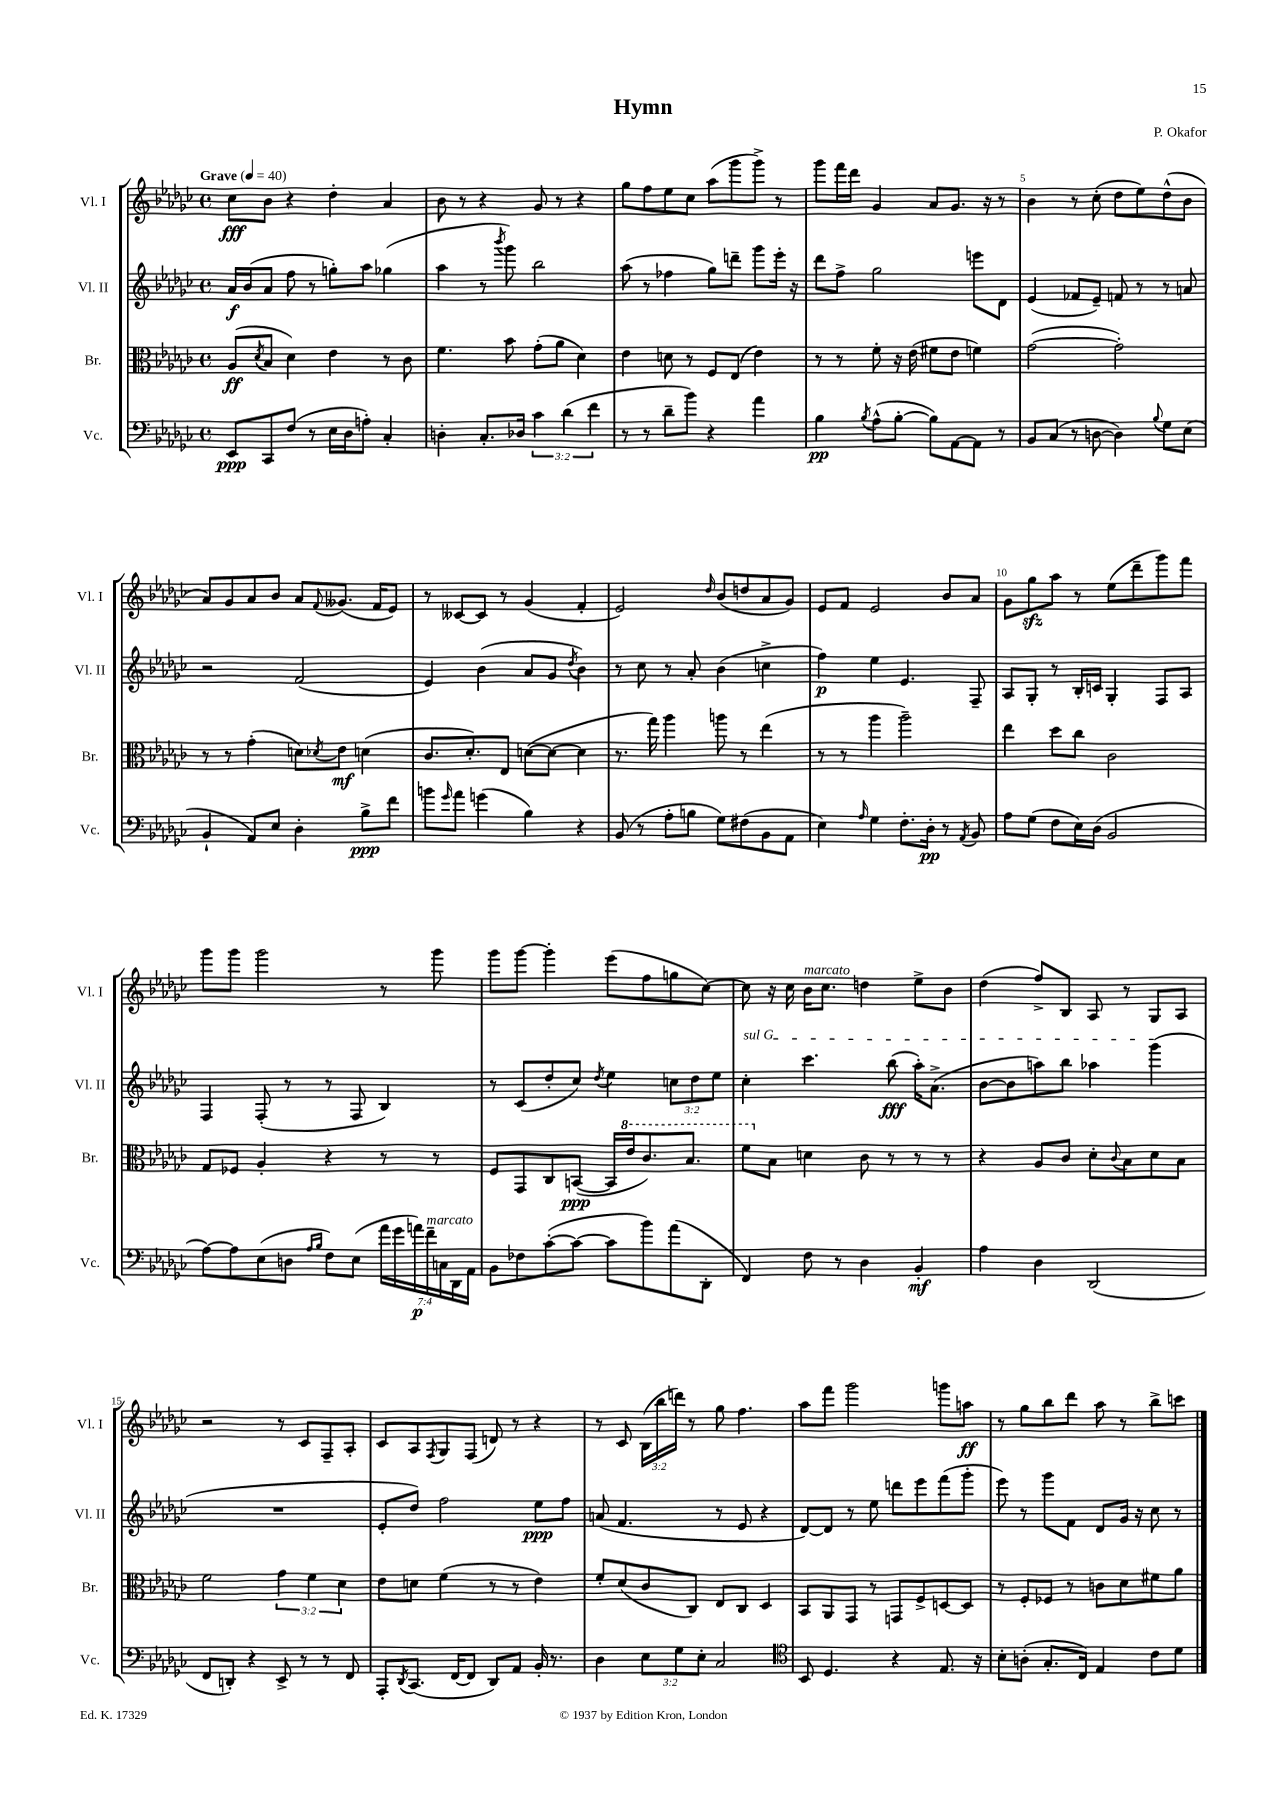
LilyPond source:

\header { title = "Hymn" composer = "P. Okafor" }
<<
\new StaffGroup <<
\new Staff = "s0" \with { instrumentName = "Vl. I" shortInstrumentName = "Vl. I" } {
    \clef treble \key ges \major \defaultTimeSignature \time 4/4 \override Staff.TupletNumber.text = #tuplet-number::calc-fraction-text \tempo "Grave" 4 = 40
    ces''8\fff bes'8 r4 des''4-. aes'4 |
    bes'8 r8 r4 ges'8 r8 r4 |
    ges''8 f''8 ees''8 ces''8 aes''8( ges'''8 ges'''8->) r8 |
    ges'''8 f'''16 des'''16 ges'4 aes'8 ges'8. r16 r8 |
    bes'4 r8 ces''8-.( des''8 ees''8) des''8-^( bes'8 |
    aes'8) ges'8 aes'8 bes'8 aes'8 \appoggiatura { f'8 } geses'8.( f'16 ees'8) |
    r8 ceses'8~ ceses'8 r8 ges'4( f'4-. |
    ees'2) \grace { des''16 } bes'8( d''8 aes'8 ges'8) |
    ees'8 f'8 ees'2 bes'8 aes'8 |
    ges'8 ges''8\sfz aes''8 r8 ees''8( des'''8-- ges'''8) f'''8 |
    ges'''8 ges'''8 ges'''2 r8 ges'''8 |
    ges'''8 ges'''8~ ges'''4-. ees'''8( f''8 g''8 ces''8~) |
    ces''8 r16 ces''16 bes'16^\markup { \italic "marcato" } ces''8. d''4 ees''8-> bes'8 |
    des''4( f''8->) bes8 aes8 r8 ges8 aes8 |
    r2 r8 ces'8 f8-- aes8-. |
    ces'8 aes8 \acciaccatura { f8 } ges8 f8( d'8) r8 r4 |
    r8 ces'8 \tuplet 3/2 { bes16( bes''16 d'''16) } r8 ges''8 f''4. |
    aes''8 f'''8 ges'''2 g'''8 a''8\ff |
    r8 ges''8 bes''8 des'''8 aes''8 r8 bes''8-> c'''8 \bar "|." |
}
\new Staff = "s1" \with { instrumentName = "Vl. II" shortInstrumentName = "Vl. II" } {
    \clef treble \key ges \major \defaultTimeSignature \time 4/4 \override Staff.TupletNumber.text = #tuplet-number::calc-fraction-text
    aes'16\f bes'16( aes'8 f''8 r8 g''8-.) aes''8 ges''4( |
    aes''4 r8 \acciaccatura { bes'''8 } ges'''8) bes''2 |
    aes''8( r8 fes''4 ges''8) d'''8-- ges'''8 ees'''16-. r16 |
    des'''8 f''8-> ges''2 e'''8 des'8 |
    ees'4( fes'8 ees'8--) f'8 r8 r8 a'8 |
    r2 f'2( |
    ees'4) bes'4( aes'8 ges'8 \acciaccatura { des''8 } bes'4) |
    r8 ces''8 r8 aes'8-. bes'4( c''4-> |
    f''4\p) ees''4 ees'4. f8-- |
    aes8 ges8-. r8 bes16-. c'16 ges4-. f8 aes8 |
    f4 f8-.( r8 r8 f8 bes4) |
    r8 ces'8( des''8-. ces''8) \acciaccatura { des''8 } ees''4 \tuplet 3/2 { c''8 des''8 ees''8 } |
    \once \override TextSpanner.bound-details.left.text = \markup { \italic "sul G" } ces''4-.\startTextSpan ces'''4. bes''8\fff( aes''16-.) aes'8.->( |
    bes'8~ bes'8 a''8) bes''8 aes''4 ges'''4\stopTextSpan( |
    R1 |
    ees'8-. des''8) f''2 ees''8\ppp f''8 |
    a'8( f'4. r8 ees'8 r4 |
    des'8~) des'8 r8 ees''8 d'''8 ees'''8 f'''8( ges'''8-. |
    ees'''8) r8 ges'''8 f'8 des'8 ges'16 r16 ces''8 r8 \bar "|." |
}
\new Staff = "s2" \with { instrumentName = "Br." shortInstrumentName = "Br." } {
    \clef alto \key ges \major \defaultTimeSignature \time 4/4 \override Staff.TupletNumber.text = #tuplet-number::calc-fraction-text
    aes8\ff( \acciaccatura { des'8 } bes8 des'4) ees'4 r8 ces'8 |
    f'4. bes'8 ges'8-.( aes'8 des'4) |
    ees'4 d'8 r8 f8 ees8( ees'4) |
    r8 r8 f'8-. r16 ees'16( fis'8 ees'8 f'4) |
    ges'2~( ges'2-.) |
    r8 r8 ges'4-.( d'8) \acciaccatura { des'8 } ees'8\mf d'4( |
    ces'8. des'8.-.) ees8 d'8~( d'8~ d'4 |
    r8. ges''16) aes''4 a''8 r8 ees''4( |
    r8 r8 aes''4 aes''2--) |
    ees''4 des''8 ces''8 ces'2 |
    ges8 fes8 aes4-. r4 r8 r8 |
    f8 ges,8 ces8 b,8~\ppp( b,16 \ottava #1 ees''16 ces''8.) bes'8. |
    f''8 \ottava #0 bes8 d'4 ces'8 r8 r8 r8 |
    r4 aes8 ces'8 des'8-. \appoggiatura { ces'8 } bes8 des'8 bes8 |
    f'2 \tuplet 3/2 { ges'4 f'4 des'4 } |
    ees'8 d'8 f'4( r8 r8 ees'4) |
    f'8-. des'8( ces'8 ces8) ees8 ces8 des4 |
    bes,8 aes,8 ges,8 r8 g,8 f8-> d8~ d8 |
    r8 f8-. fes8 r8 c'8 des'8 fis'8 aes'8 \bar "|." |
}
\new Staff = "s3" \with { instrumentName = "Vc." shortInstrumentName = "Vc." } {
    \clef bass \key ges \major \defaultTimeSignature \time 4/4 \override Staff.TupletNumber.text = #tuplet-number::calc-fraction-text
    ees,8\ppp ces,8 f8( r8 ees16 des16 a8-.) ces4-. |
    d4-. ces8.-. des16 \tuplet 3/2 { ces'4 des'4( f'4 } |
    r8 r8 des'8-- bes'8) r4 aes'4 |
    bes4\pp \acciaccatura { bes8 } aes8-^( bes8~-. bes8) aes,8~ aes,8 r8 |
    bes,8 ces8( r8 d8~ d4) \appoggiatura { bes8 } ges8 ees8( |
    bes,4-! aes,8) ees8 des4-. bes8->\ppp f'8 |
    b'8 \grace { ges'16 } aes'8 g'4( bes4) r4 |
    bes,8( r8 aes8-. b8 ges8) fis8( bes,8 aes,8 |
    ees4) \grace { aes16 } ges4 f8.-. des16-.\pp r8 \acciaccatura { aes,8 } bes,8 |
    aes8 ges8( f8 ees16) des16( bes,2 |
    aes8~) aes8 ees8( d8 \grace { aes16 bes16 } f8) ees8( \tuplet 7/4 { aes'16 ges'16 a'16\p) f'16--^\markup { \italic "marcato" } c16 des,16 aes,16 } |
    bes,8 fes8 ces'8~-.( ces'8~ ces'8 bes'8) aes'8( des,8-. |
    f,4) f8 r8 des4 bes,4-.\mf |
    aes4 des4 des,2( |
    f,8 d,8-.) r4 ees,8-> r8 r8 f,8 |
    aes,,8-. \acciaccatura { des,8 } ces,8.( f,16~ f,8 des,8) aes,8 bes,16-. r8. |
    des4 \tuplet 3/2 { ees8 ges8 ees8-. } ces2 |
    \clef tenor bes,8 des4. r4 ees8. r16 |
    bes8-. a8-.( ges8.-. ces16) ees4 ces'8 des'8 \bar "|." |
}
>>
>>
\layout { \context { \Score \override BarNumber.break-visibility = ##(#f #t #t) barNumberVisibility = #(every-nth-bar-number-visible 5) } }
